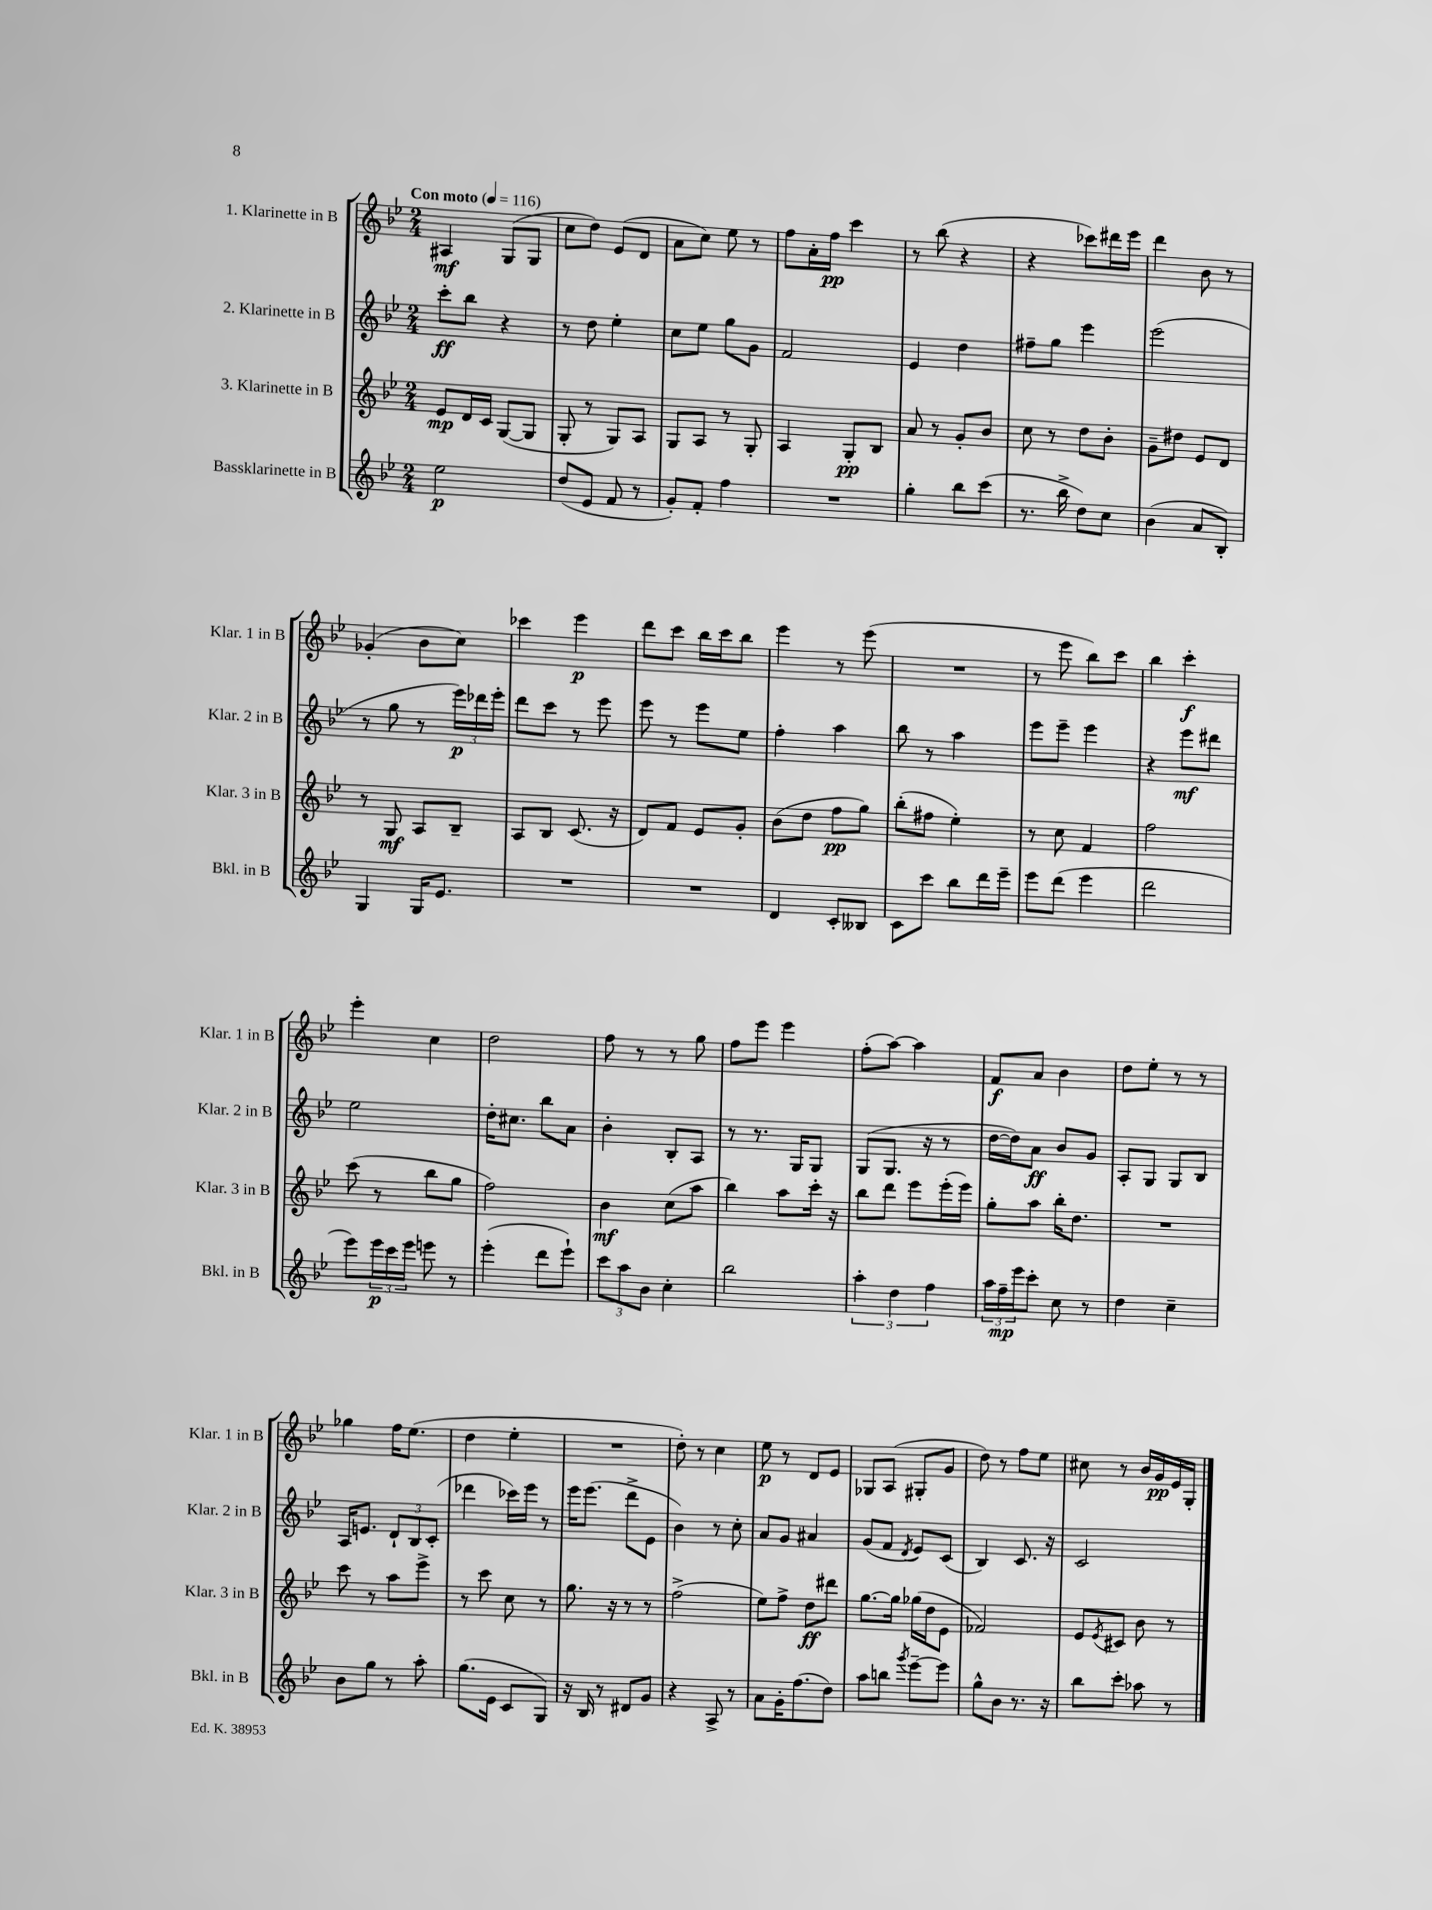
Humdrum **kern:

**kern	**kern	**kern	**kern
*staff4	*staff3	*staff2	*staff1
*clefG2	*clefG2	*clefG2	*clefG2
*k[b-e-]	*k[b-e-]	*k[b-e-]	*k[b-e-]
*M2/4	*M2/4	*M2/4	*M2/4
*MM116	*MM116	*MM116	*MM116
2ee-	8e-	8ccc'	4A#
.	16d	8bb-	.
.	16c	.	.
.	([8G	4r	(8G
.	8G]	.	8G
=	=	=	=
(8dd	8G'	8r	8cc
8e-	8r	8dd	8dd)
8f	8G)	4ee-'	(8e-
8r	8A	.	8d
=	=	=	=
8g')	8G	8cc	8a
8f'	8A	8ee-	8cc)
4ff	8r	8gg	8ee-
.	8G'	8g	8r
=	=	=	=
2r	4A	2f	8ff
.	.	.	16a'
.	.	.	16ff
.	8G'	.	4ccc
.	8B-	.	.
=	=	=	=
4gg'	8a	4e-	8r
.	8r	.	(8bb-
8bb-	8g'	4dd	4r
(8ccc	8b-	.	.
=	=	=	=
8.r	8cc	8ff#~	4r
.	8r	8gg	.
16bb-^	.	.	.
8dd)	8dd	4eee-	8ccc-)
8cc	8b-'	.	16ddd#
.	.	.	16eee-
=	=	=	=
(4b-	8g~	(2eee-	4ddd
.	8dd#	.	.
8a	8e-	.	8b-
8B-')	8d	.	8r
=	=	=	=
4G	8r	8r	(4g-'
.	8G	8gg	.
16G	8A	8r	8b-
8.e-	.	.	.
.	8B-~	24eee-)	8cc)
.	.	24ddd-	.
.	.	24eee-'	.
=	=	=	=
2r	8A	8ddd	4ccc-
.	8B-	8ccc	.
.	(8.c	8r	4eee-
.	.	8eee-	.
.	16r	.	.
=	=	=	=
2r	8d)	8eee-	8ddd
.	8f	8r	8ccc
.	8e-	8eee-	16bb-
.	.	.	16ccc
.	8g'	8ee-	8bb-
=	=	=	=
4d	(8b-	4ff'	4eee-
.	8dd	.	.
8c'	8ff	4aa	8r
8B--	8gg)	.	(8eee-
=	=	=	=
8c	(8bb-'	8bb-	2r
8ccc	8ff#	8r	.
8bb-	4ee-')	4aa	.
16ddd	.	.	.
16eee-~	.	.	.
=	=	=	=
8eee-	8r	8eee-	8r
(8ddd	8cc	8eee-~	8eee-
4eee-	4f	4eee-	8bb-)
.	.	.	8ccc
=	=	=	=
2ddd	2ff	4r	4bb-
.	.	8eee-	4ccc'
.	.	8ddd#	.
=	=	=	=
8eee-)	(8ccc	2ee-	4eee-'
24eee-	8r	.	.
24ccc	.	.	.
24eee-	.	.	.
8eee	8bb-	.	4cc
8r	8gg	.	.
=	=	=	=
(4eee-'	2ff)	16dd'	2dd
.	.	8.cc#	.
8ddd	.	8bb-	.
8eee-`)	.	8a	.
=	=	=	=
12ccc	4b-	4b-'	8ff
12aa	.	.	.
.	.	.	8r
12b-	.	.	.
4cc'	(8cc	8B-'	8r
.	8aa	8A	8gg
=	=	=	=
2bb-	4bb-)	8r	8ff
.	.	8.r	8eee-
.	8aa	.	4eee-
.	.	16G	.
.	16ccc'	8G	.
.	16r	.	.
=	=	=	=
6aa'	8bb-	(8G	(8ff'
.	8ddd	8.G	[8aa)
6dd	.	.	.
.	8eee-	.	4aa]
.	.	16r	.
6ff	.	.	.
.	(16eee-'	8r	.
.	16eee-)	.	.
=	=	=	=
24aa	8gg'	[16dd	8f
24ff~	.	.	.
.	.	16dd])	.
24eee-	.	.	.
8ccc'	8aa	8a	8a
8cc	16bb-'	8b-	4b-
.	8.dd	.	.
8r	.	8g	.
=	=	=	=
4dd	2r	8A'	8dd
.	.	8G	8ee-'
4cc~	.	8G	8r
.	.	8B-	8r
=	=	=	=
8b-	8ccc	16A	4gg-
.	.	8.e	.
8gg	8r	.	.
8r	8aa	12d`	16ff
.	.	.	(8.ee-
.	.	12B-	.
8aa'	8eee-^	.	.
.	.	(12c'	.
=	=	=	=
(8.gg	8r	4ddd-	4dd
.	8ccc	.	.
16e-	.	.	.
8c	8cc	16ccc-)	4ee-'
.	.	16eee-	.
8G)	8r	8r	.
=	=	=	=
16r	8.gg	16eee-	2r
16B-	.	(8.eee-	.
8r	.	.	.
.	16r	.	.
8d#	8r	8ddd^	.
8g	8r	8e-	.
=	=	=	=
4r	(2ff^	4b-)	8dd')
.	.	.	8r
8A^	.	8r	4cc
8r	.	8cc'	.
=	=	=	=
8a	8ee-)	8a	8ee-
16g'	8ff^	8g	8r
(8.ff	.	.	.
.	8dd	4a#	8d
8dd)	8ddd#	.	8e-
=	=	=	=
8aa	[8.gg	(8g	8G-
8bb	.	8f	(8A
.	16gg]	.	.
8qggg	.	8qd	.
[8eee-~	(16gg-	8e-)	8G#'
.	16dd	.	.
8eee-]	8e-	(8c	8g
=	=	=	=
8gg^^	2f-)	4B-)	8dd)
8b-	.	.	8r
8.r	.	8.c	8ff
.	.	.	8ee-
16r	.	16r	.
=	=	=	=
8bb-	8e-	2c	8cc#
.	8qe-	.	.
8ccc'	8c#	.	8r
8aa-	8b-	.	16b-
.	.	.	16g
8r	8r	.	16e-
.	.	.	16G'
==	==	==	==
*-	*-	*-	*-
